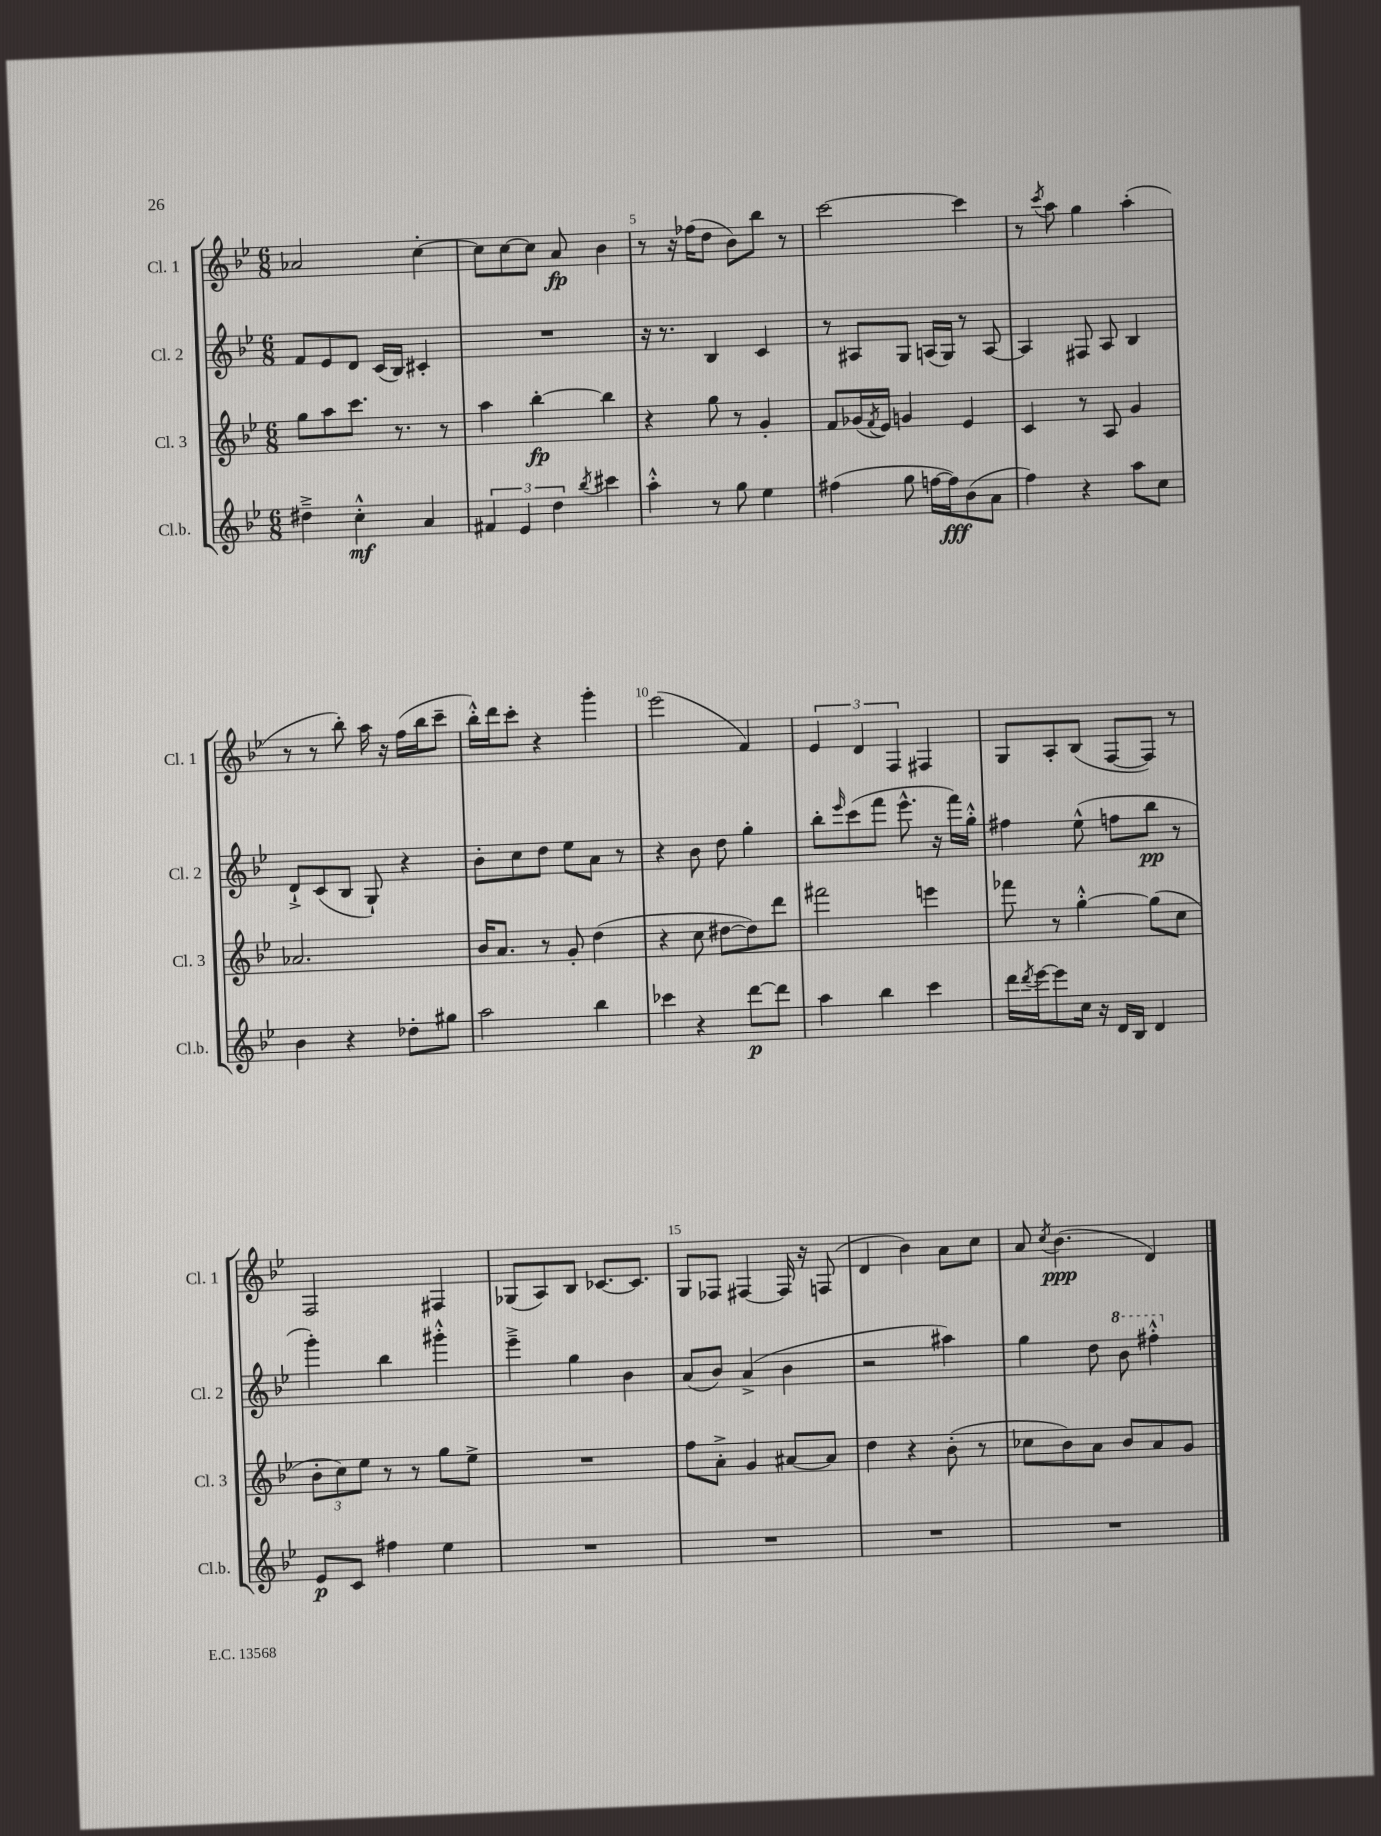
<<
\new StaffGroup <<
\new Staff = "s0" \with { instrumentName = "Cl. 1" shortInstrumentName = "Cl. 1" } {
    \clef treble \key bes \major \numericTimeSignature \time 6/8
    aes'2 c''4~-. |
    c''8 c''8~ c''8 a'8\fp bes'4 |
    r8 r16 fes''16( d''8 bes'8) bes''8 r8 |
    c'''2~ c'''4 |
    r8 \acciaccatura { c'''8 } a''8 g''4 a''4-.( |
    r8 r8 bes''8-.) a''16 r16 f''16( bes''16 c'''8-- |
    bes''16-.-^) d'''16 c'''8-. r4 g'''4-. |
    ees'''2( f'4) |
    \tuplet 3/2 { ees'4 d'4 f4 } fis4 |
    g8 a8-. bes8( f8~ f8) r8 |
    f2 fis4 |
    ges8( a8) bes8 ces'8.~ ces'8. |
    g8 fes8 fis4~ fis16 r16 f8( |
    d'4 bes'4) a'8 c''8 |
    a'8 \acciaccatura { c''8 } bes'4.\ppp( d'4) \bar "|." |
}
\new Staff = "s1" \with { instrumentName = "Cl. 2" shortInstrumentName = "Cl. 2" } {
    \clef treble \key bes \major \numericTimeSignature \time 6/8
    f'8 ees'8 d'8 c'16( bes16) cis'4-. |
    R2. |
    r16 r8. bes4 c'4 |
    r8 ais8 g8 a16( g16) r8 a8~ |
    a4 fis8 a8 bes4 |
    d'8-!-> c'8( bes8 g8-!) r4 |
    bes'8-. c''8 d''8 ees''8 a'8 r8 |
    r4 bes'8 d''8 g''4-. |
    bes''8-. \grace { ees'''16 } c'''8( f'''8 ees'''8.-^ r16 f'''16) g''16-.-^ |
    fis''4 ees''8-^( f''8 bes''8\pp r8 |
    g'''4-.) bes''4 gis'''4-.-^ |
    ees'''4---> g''4 bes'4 |
    a'8( bes'8) a'4->( bes'4 |
    r2 ais''4) |
    g''4 d''8 \ottava #1 bes''8 fis'''4-.-^ \ottava #0 \bar "|." |
}
\new Staff = "s2" \with { instrumentName = "Cl. 3" shortInstrumentName = "Cl. 3" } {
    \clef treble \key bes \major \numericTimeSignature \time 6/8
    g''8 a''8 c'''8. r8. r8 |
    a''4 bes''4~-.\fp bes''4 |
    r4 g''8 r8 g'4-. |
    f'8 ges'16( \acciaccatura { f'8 } ees'16) g'4 ees'4 |
    c'4 r8 a8 g'4 |
    aes'2. |
    bes'16 a'8. r8 g'8-. d''4( |
    r4 c''8 dis''8~ dis''8) d'''8 |
    fis'''2 e'''4 |
    fes'''8 r8 g''4~-.-^ g''8( c''8 |
    \tuplet 3/2 { bes'8-. c''8) ees''8 } r8 r8 g''8 ees''8-> |
    R2. |
    f''8 a'8-.-> g'4 ais'8~ ais'8 |
    d''4 r4 bes'8-.( r8 |
    ces''8 bes'8) a'8 bes'8 a'8 g'8 \bar "|." |
}
\new Staff = "s3" \with { instrumentName = "Cl.b." shortInstrumentName = "Cl.b." } {
    \clef treble \key bes \major \numericTimeSignature \time 6/8
    dis''4---> c''4-.-^\mf a'4 |
    \tuplet 3/2 { fis'4 ees'4 d''4 } \acciaccatura { bes''8 } cis'''4 |
    a''4-.-^ r8 g''8 ees''4 |
    fis''4( g''8 f''16~ f''16\fff) bes'8( a'8 |
    f''4) r4 a''8 c''8 |
    bes'4 r4 des''8-. gis''8 |
    a''2 bes''4 |
    ces'''4 r4 d'''8~\p d'''8 |
    a''4 bes''4 c'''4 |
    d'''16 \acciaccatura { d'''8 } ees'''16~ ees'''8 c''16 r16 d'16 bes16 d'4 |
    ees'8\p c'8 fis''4 ees''4 |
    R2. |
    R2. |
    R2. |
    R2. \bar "|." |
}
>>
>>
\layout { \context { \Score currentBarNumber = #3 \override BarNumber.break-visibility = ##(#f #t #t) barNumberVisibility = #(every-nth-bar-number-visible 5) } }
